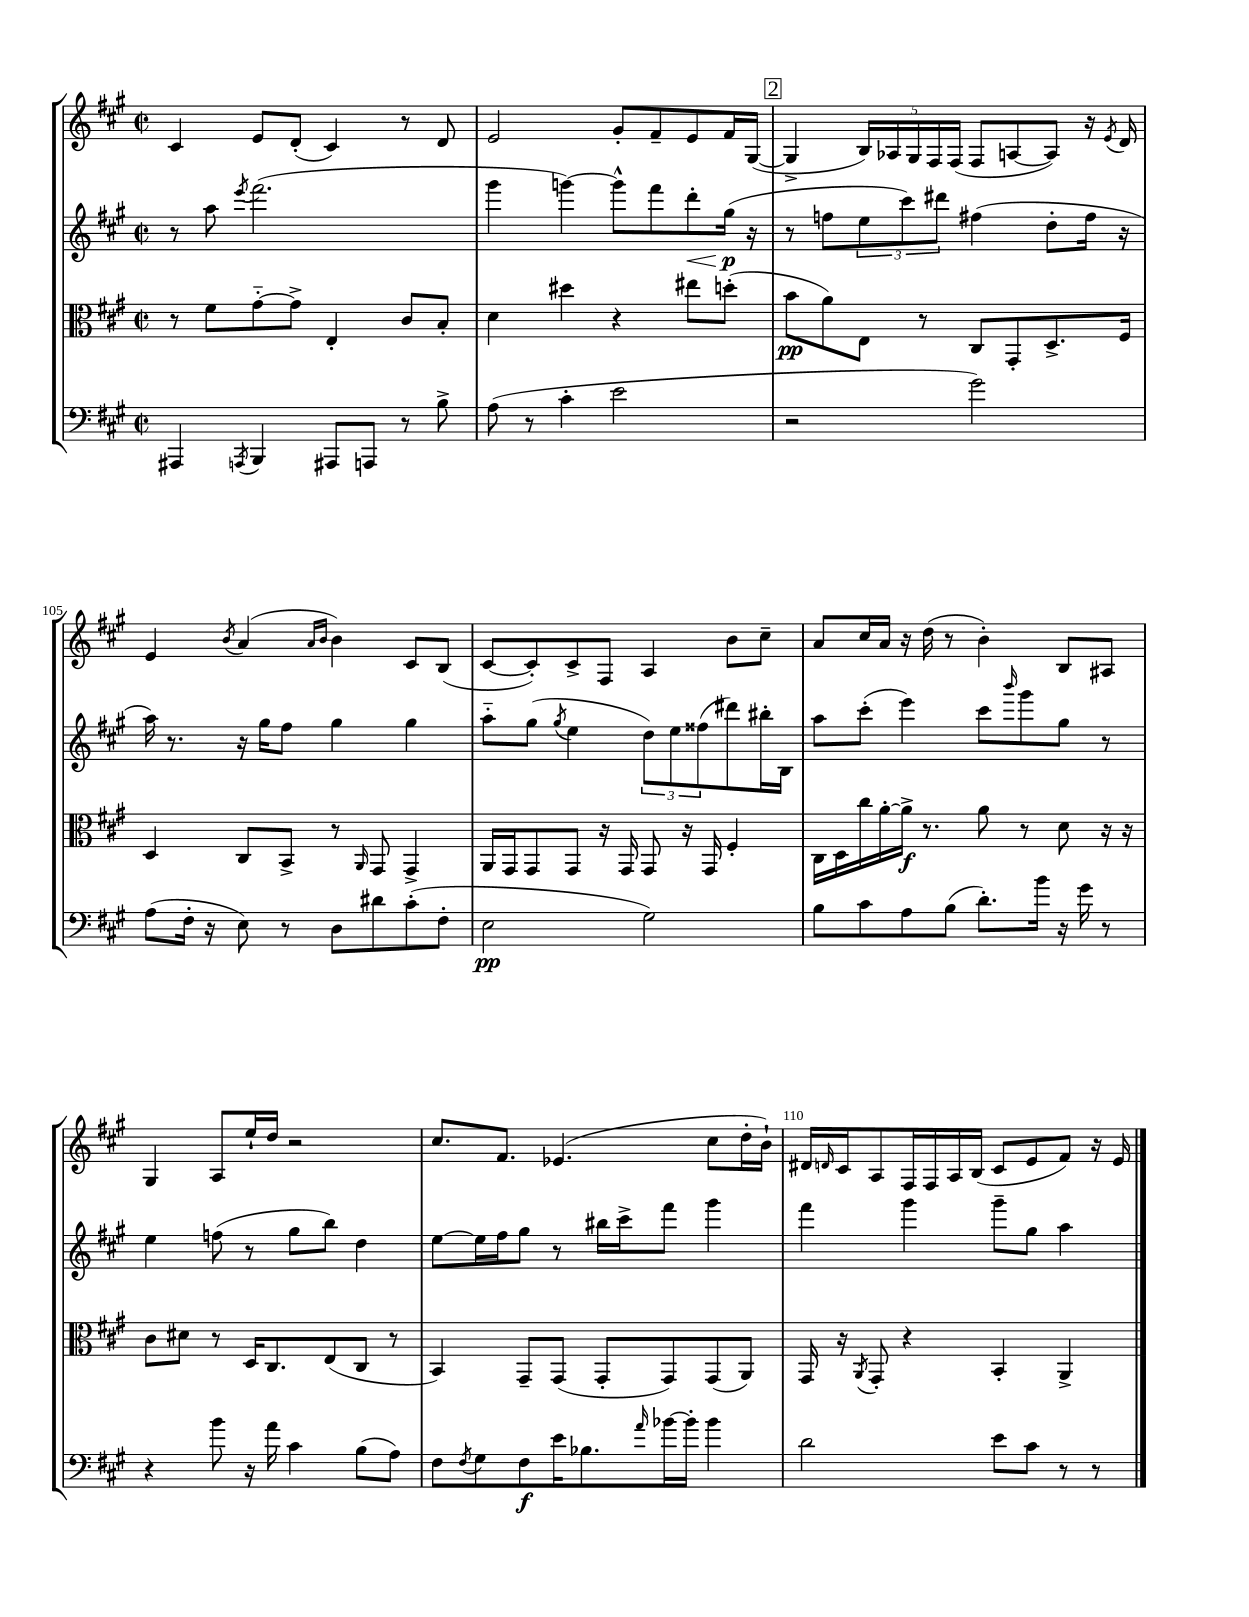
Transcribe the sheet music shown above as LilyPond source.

<<
\new StaffGroup <<
\new Staff = "s0" {
    \clef treble \key a \major \defaultTimeSignature \time 2/2
    cis'4 e'8 d'8-.( cis'4) r8 d'8 |
    e'2 gis'8-. fis'8-- e'8 fis'16 gis16~( |
    \mark \markup { \box "2" } gis4-> \tuplet 5/4 { b16) aes16 gis16 fis16 fis16( } fis8 a8~ a8) r16 \acciaccatura { e'8 } d'16 |
    e'4 \acciaccatura { b'8 } a'4( \grace { a'16 b'16 } b'4) cis'8 b8( |
    cis'8~ cis'8-.) cis'8-> fis8 a4 b'8 cis''8-- |
    a'8 cis''16 a'16 r16 d''16( r8 b'4-.) b8 ais8 |
    gis4 a8 e''16-! d''16 r2 |
    cis''8. fis'8. ees'4.( cis''8 d''16-. b'16-!) |
    dis'16 \grace { d'16 } cis'16 a8 fis16 fis16 a16 b16( cis'8 e'8 fis'8) r16 e'16 \bar "|." |
}
\new Staff = "s1" {
    \clef treble \key a \major \defaultTimeSignature \time 2/2
    r8 a''8 \acciaccatura { e'''8 } fis'''2.( |
    gis'''4 g'''4~) g'''8-^ fis'''8 d'''8-.\< gis''16\p\!( r16 |
    \mark \markup { \box "2" } r8 f''8 \tuplet 3/2 { e''8 cis'''8) dis'''8 } fis''4( d''8-. fis''16 r16 |
    a''16) r8. r16 gis''16 fis''8 gis''4 gis''4 |
    a''8-_ gis''8( \acciaccatura { gis''8 } e''4 \tuplet 3/2 { d''8) e''8 fisis''8( } dis'''8) bis''16-. b16 |
    a''8 cis'''8-.( e'''4) cis'''8 \grace { b'''16 } gis'''8 gis''8 r8 |
    e''4 f''8( r8 gis''8 b''8) d''4 |
    e''8~ e''16 fis''16 gis''8 r8 bis''16 cis'''16-> fis'''8 gis'''4 |
    fis'''4 gis'''4 gis'''8-- gis''8 a''4 \bar "|." |
}
\new Staff = "s2" {
    \clef alto \key a \major \defaultTimeSignature \time 2/2
    r8 fis'8 gis'8~-_ gis'8-> e4-. cis'8 b8-. |
    d'4 dis''4 r4 eis''8 d''8-.( |
    \mark \markup { \box "2" } b'8\pp a'8) e8 r8 cis8 gis,8-. d8.-> fis16 |
    d4 cis8 b,8-> r8 \grace { a,16 } gis,8 gis,4-> |
    a,16 gis,16 gis,8 gis,8 r16 gis,16 gis,8 r16 gis,16 fis4-. |
    cis16 d16 cis''16 a'16~-. a'16->\f r8. a'8 r8 d'8 r16 r16 |
    cis'8 dis'8 r8 d16 cis8. e8( cis8 r8 |
    b,4) gis,8-- gis,8( gis,8-. gis,8) gis,8( a,8) |
    gis,16 r16 \acciaccatura { a,8 } gis,8-. r4 b,4-. a,4-> \bar "|." |
}
\new Staff = "s3" {
    \clef bass \key a \major \defaultTimeSignature \time 2/2
    ais,,4 \acciaccatura { a,,8 } b,,4 ais,,8 a,,8 r8 b8-> |
    a8( r8 cis'4-. e'2 |
    \mark \markup { \box "2" } r2 gis'2) |
    a8( fis16-. r16 e8) r8 d8 dis'8 cis'8-.( fis8-. |
    e2\pp gis2) |
    b8 cis'8 a8 b8( d'8.-.) b'16 r16 gis'16 r8 |
    r4 b'8 r16 a'16 cis'4 b8( a8) |
    fis8 \acciaccatura { fis8 } gis8 fis8\f e'16 bes8. \grace { a'16 } bes'16~ bes'16-. bes'4 |
    d'2 e'8 cis'8 r8 r8 \bar "|." |
}
>>
>>
\layout { \context { \Score currentBarNumber = #102 \override BarNumber.break-visibility = ##(#f #t #t) barNumberVisibility = #(every-nth-bar-number-visible 5) } }
